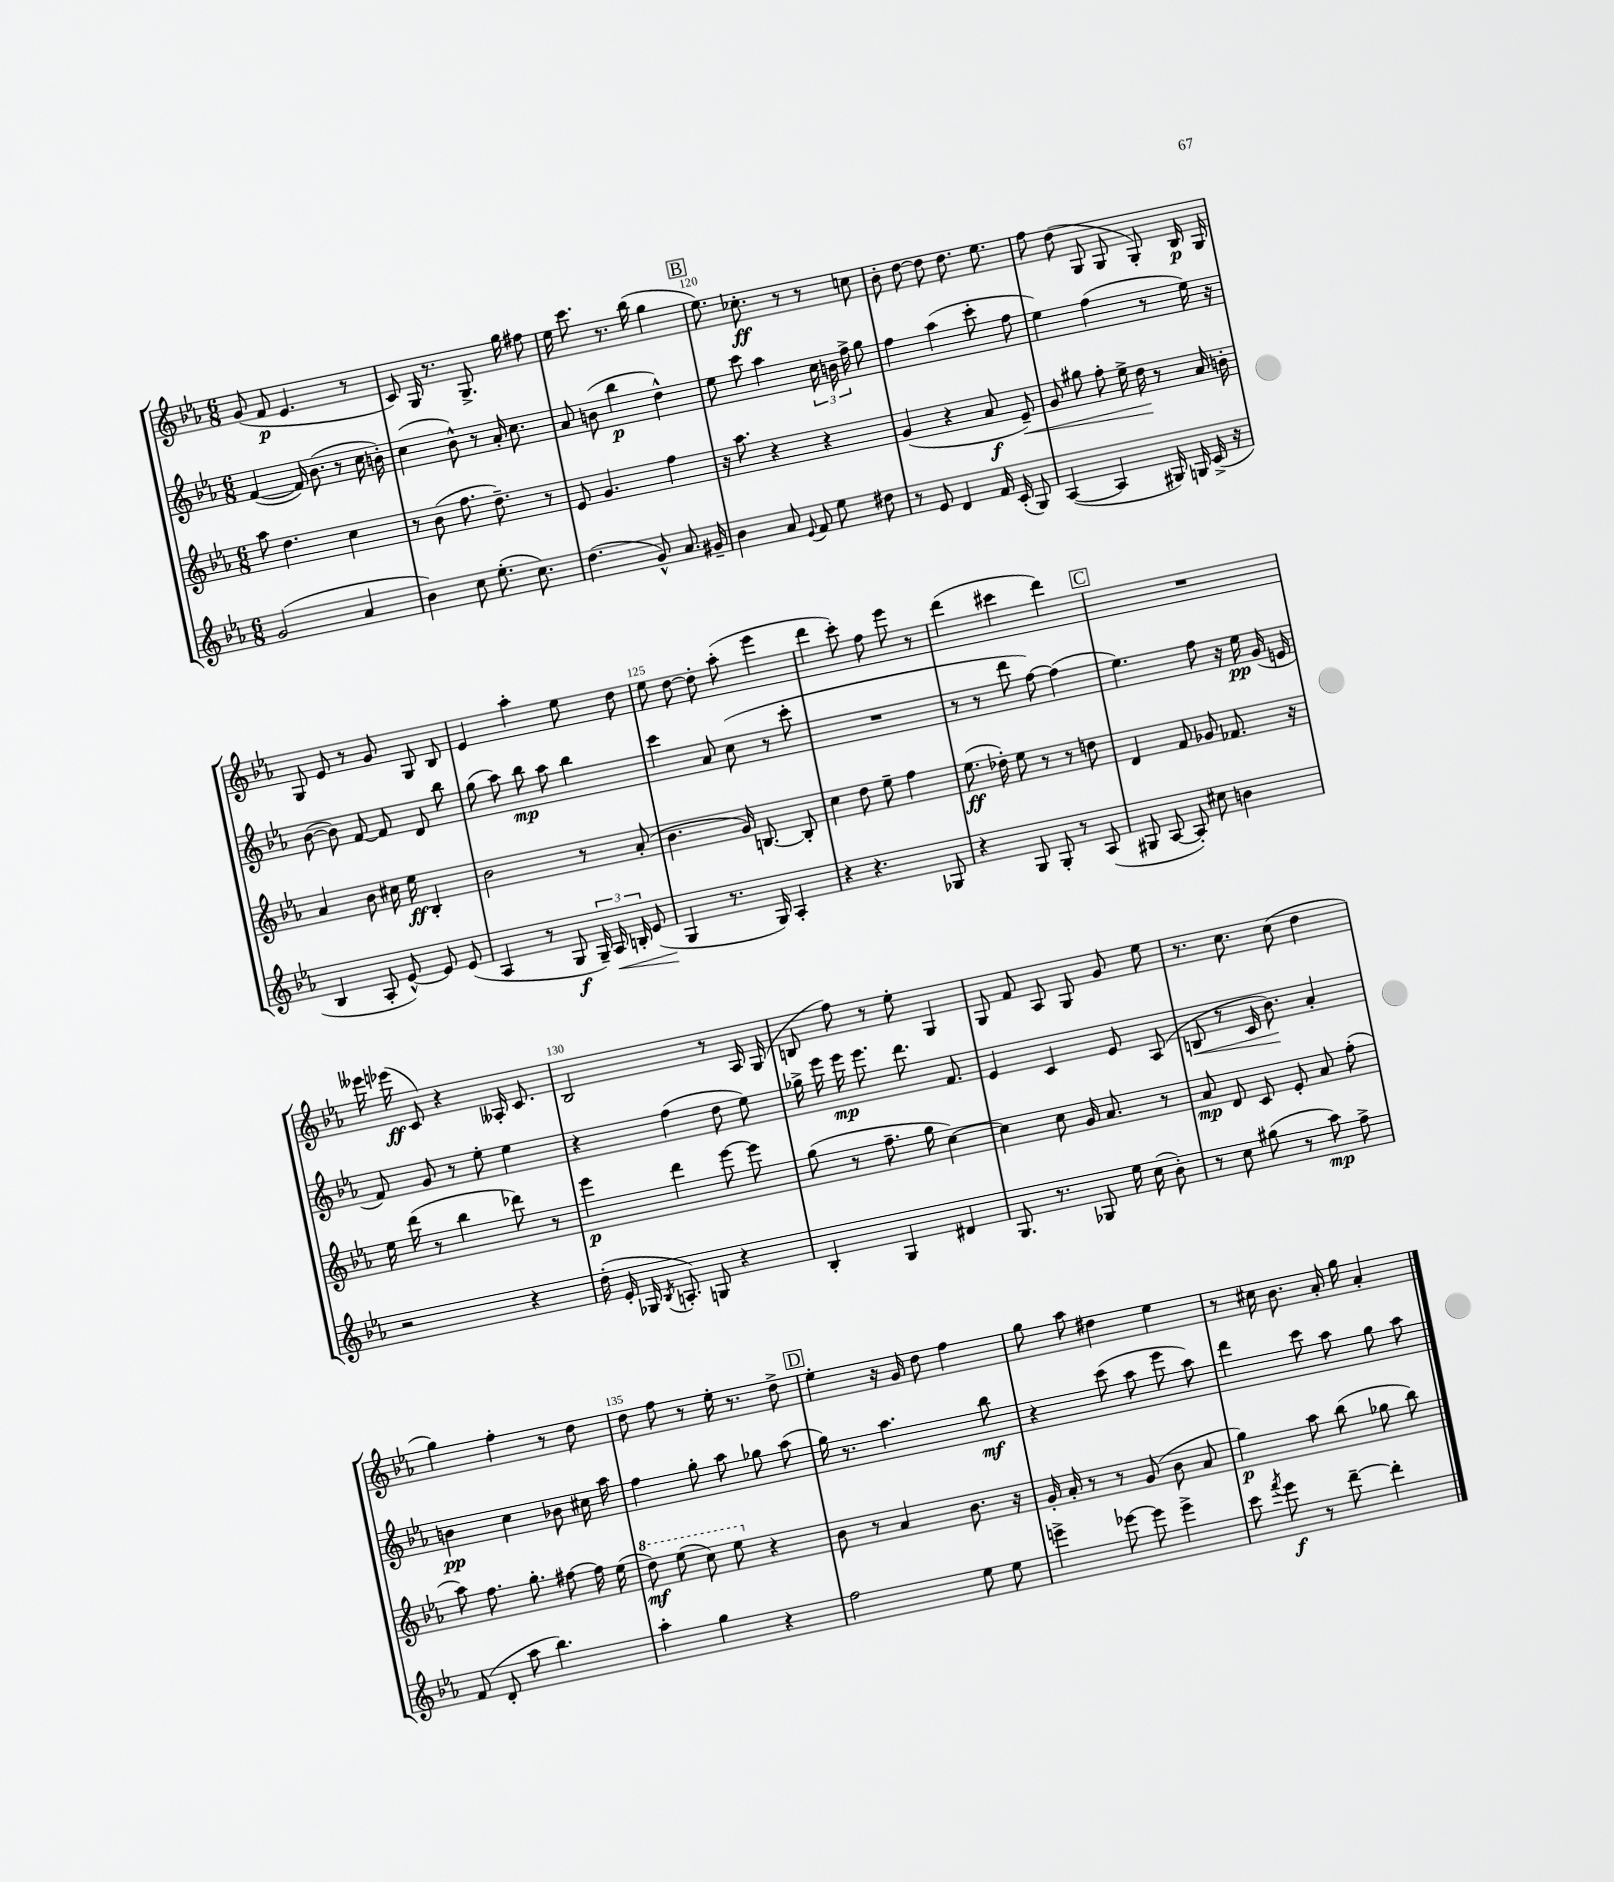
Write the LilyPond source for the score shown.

<<
\new StaffGroup <<
\new Staff = "s0" {
    \clef treble \key ees \major \numericTimeSignature \time 6/8
    \autoBeamOff g'8( f'8\p ees'4. r8 |
    c'8) g16 r8. g8.-> g''16 fis''8 |
    ees''16 c'''8. r8. bes''16( g''4 |
    \mark \markup { \box "B" } ees''8.) ces''8.-.\ff r8 r8 c''8 |
    bes'8-. d''8~ d''8 d''8. ees''8. |
    f''8 d''8( g8 g8 g8-.) bes16\p g16 |
    g8 ees'8 r8 g'8 g8 bes8 |
    ees'4 aes''4-. ees''8 d''8 |
    ees''8 d''8~ d''8-. aes''8-.( ees'''4 |
    d'''4 c'''8-.) f''8 ees'''8 r8 |
    d'''4( cis'''4 d'''4) |
    \mark \markup { \box "C" } R2. |
    eeses'''16 ees'''16\ff( c'8) r4 aeses16-. c'8. |
    bes2 r8 aes16 g16( |
    b8 f''8) r8 ees''8-. g4 |
    g8 f'8 aes8 g8 g'8 ees''8 |
    r8. c''8. c''8( d''4 |
    g''4) f''4-. r8 d''8 |
    d''8 f''8 r8 ees''16-. r8. d''8-> |
    \mark \markup { \box "D" } ees''4-. r16 g'16 d''8 f''4 |
    g''8 aes''8 dis''4 ees''4 |
    r8 cis''16 bes'8. aes'16-. g''16 aes'4-. \bar "|." |
}
\new Staff = "s1" {
    \clef treble \key ees \major \numericTimeSignature \time 6/8
    \autoBeamOff f'4~( f'16) bes'8.( r8 c''16 b'16-.) |
    c''4( bes'8-^) r8 aes'16-. c''8. |
    aes'8 b'8( bes''4\p d''4-^) |
    \mark \markup { \box "B" } ees''8 c'''8 aes''4 \tuplet 3/2 { c''16 b'16 f''16-> } g''8 |
    f''4 aes''4( c'''8-. f''8 |
    ees''4) f''4( r8 ees''16) r16 |
    bes'8~( bes'8) f'8~ f'8 d'8 bes''8 |
    g''8( aes''8) bes''8\mp aes''8 bes''4 |
    c'''4 aes'8 c''8( r8 c'''8-. |
    R2. |
    r8 r8 d'''8 f''8~) f''4( |
    \mark \markup { \box "C" } ees''4.) f''8 r16 ees''16\pp g'16( e'16 |
    f'8) g'8 r8 ees''8-. ees''4 |
    r4 f''4( d''8 ees''8) |
    ges''16-> ees'''16 ees'''16\mp ees'''8. d'''8. f'8. |
    ees'4 c'4 ees'8 aes8( |
    b8\< r8 c'16 bes'8.\!) aes'4-. |
    b'4\pp c''4 bes'8 cis''16 aes''16 |
    f''4 g''8-. aes''8 ges''8 aes''8( |
    \mark \markup { \box "D" } g''16) r8. aes''4. bes''8\mf |
    r4 c'''8( aes''8 ees'''8 aes''8) |
    d'''4 c'''8 aes''8 g''8 aes''8 \bar "|." |
}
\new Staff = "s2" {
    \clef treble \key ees \major \numericTimeSignature \time 6/8
    \autoBeamOff aes''8 d''4. c''4 |
    r8 bes'8( f''8. d''8.--) r8 |
    ees'8 g'4. f''4 |
    \mark \markup { \box "B" } r16 aes''8. r4 r4 |
    g'4( r4 aes'8\f ees'8--\<) |
    g'8 gis''8 f''8-. ees''16-> d''16\! r8 aes'16 b'16-. |
    aes'4 bes'8 cis''16 ees''16\ff bes4-. |
    bes'2 r8 aes'8-.( |
    bes'4. g'16) b8.~ b8-. |
    c''4 d''8 ees''8-- f''4 |
    ees''8.\ff( des''16-.) ees''8 r8 r8 d''8 |
    \mark \markup { \box "C" } d'4 f'8 ges'8 fes'8. r16 |
    ees''16 d'''16( r8 bes''4 des'''8) r8 |
    ees'''4\p d'''4 ees'''8~ ees'''8 |
    g''8( r8 f''8.-- g''16 c''4~) |
    c''4 c''8 g'16 aes'8. r8 |
    aes'8\mp d'8 c'8 ees'8-. aes'8 f''8-.( |
    aes''8) f''8. g''8.-. fis''8~ fis''16 ees''16( |
    \ottava #1 d'''8\mf) ees'''8( c'''8) ees'''8 \ottava #0 r4 |
    \mark \markup { \box "D" } bes'8 r8 aes'4 bes'8. r16 |
    g'16-. aes'16-. r8 r8 g'8( bes'8 aes'8 |
    g''4\p) aes''8 bes''8( ges''8 bes''8) \bar "|." |
}
\new Staff = "s3" {
    \clef treble \key ees \major \numericTimeSignature \time 6/8
    \autoBeamOff g'2( aes'4 |
    bes'4) c''8 ees''8.-.( c''8.) |
    d''4.( g'8-^) aes'8. gis'16-- |
    \mark \markup { \box "B" } bes'4 aes'8 \appoggiatura { ees'8 } f'8 ees''8 dis''8 |
    r8 ees'8 d'4 f'16 c'16-.( g8) |
    aes4~( aes4 gis16) g16 c'16->( r16 |
    bes4 aes8-. ees'8~-^) ees'8 ees'8( |
    aes4 r8 g8\f \tuplet 3/2 { g16--) aes16\< b16-. } ees'8( |
    g4\! r8. g16) aes4-. |
    r4 r4. ges8 |
    r4 g8 g8-. r8 aes8( |
    \mark \markup { \box "C" } gis8 aes8~ aes8-.) cis''8 b'4 |
    r2 r4 |
    d''16-.( ees'16-. ges16 \acciaccatura { bes8 } a8.-.) g8 r4 |
    bes4-. g4 dis'4 |
    g8. r8. ges8 ees''16 c''16( bes'8-.) |
    r8 c''8 gis''8( r8 aes''8\mp) f''8-> |
    f'8( d'8-. aes''8 bes''4.) |
    aes''4-. g''4 r4 |
    \mark \markup { \box "D" } f''2 ees''8 ees''8 |
    e'''4-> ees'''8~ ees'''8 ees'''4-> |
    c'''8 \acciaccatura { f'''8 } ees'''8\f r8 d'''8~-- d'''4-. \bar "|." |
}
>>
>>
\layout { \context { \Score currentBarNumber = #117 \override BarNumber.break-visibility = ##(#f #t #t) barNumberVisibility = #(every-nth-bar-number-visible 5) } }
